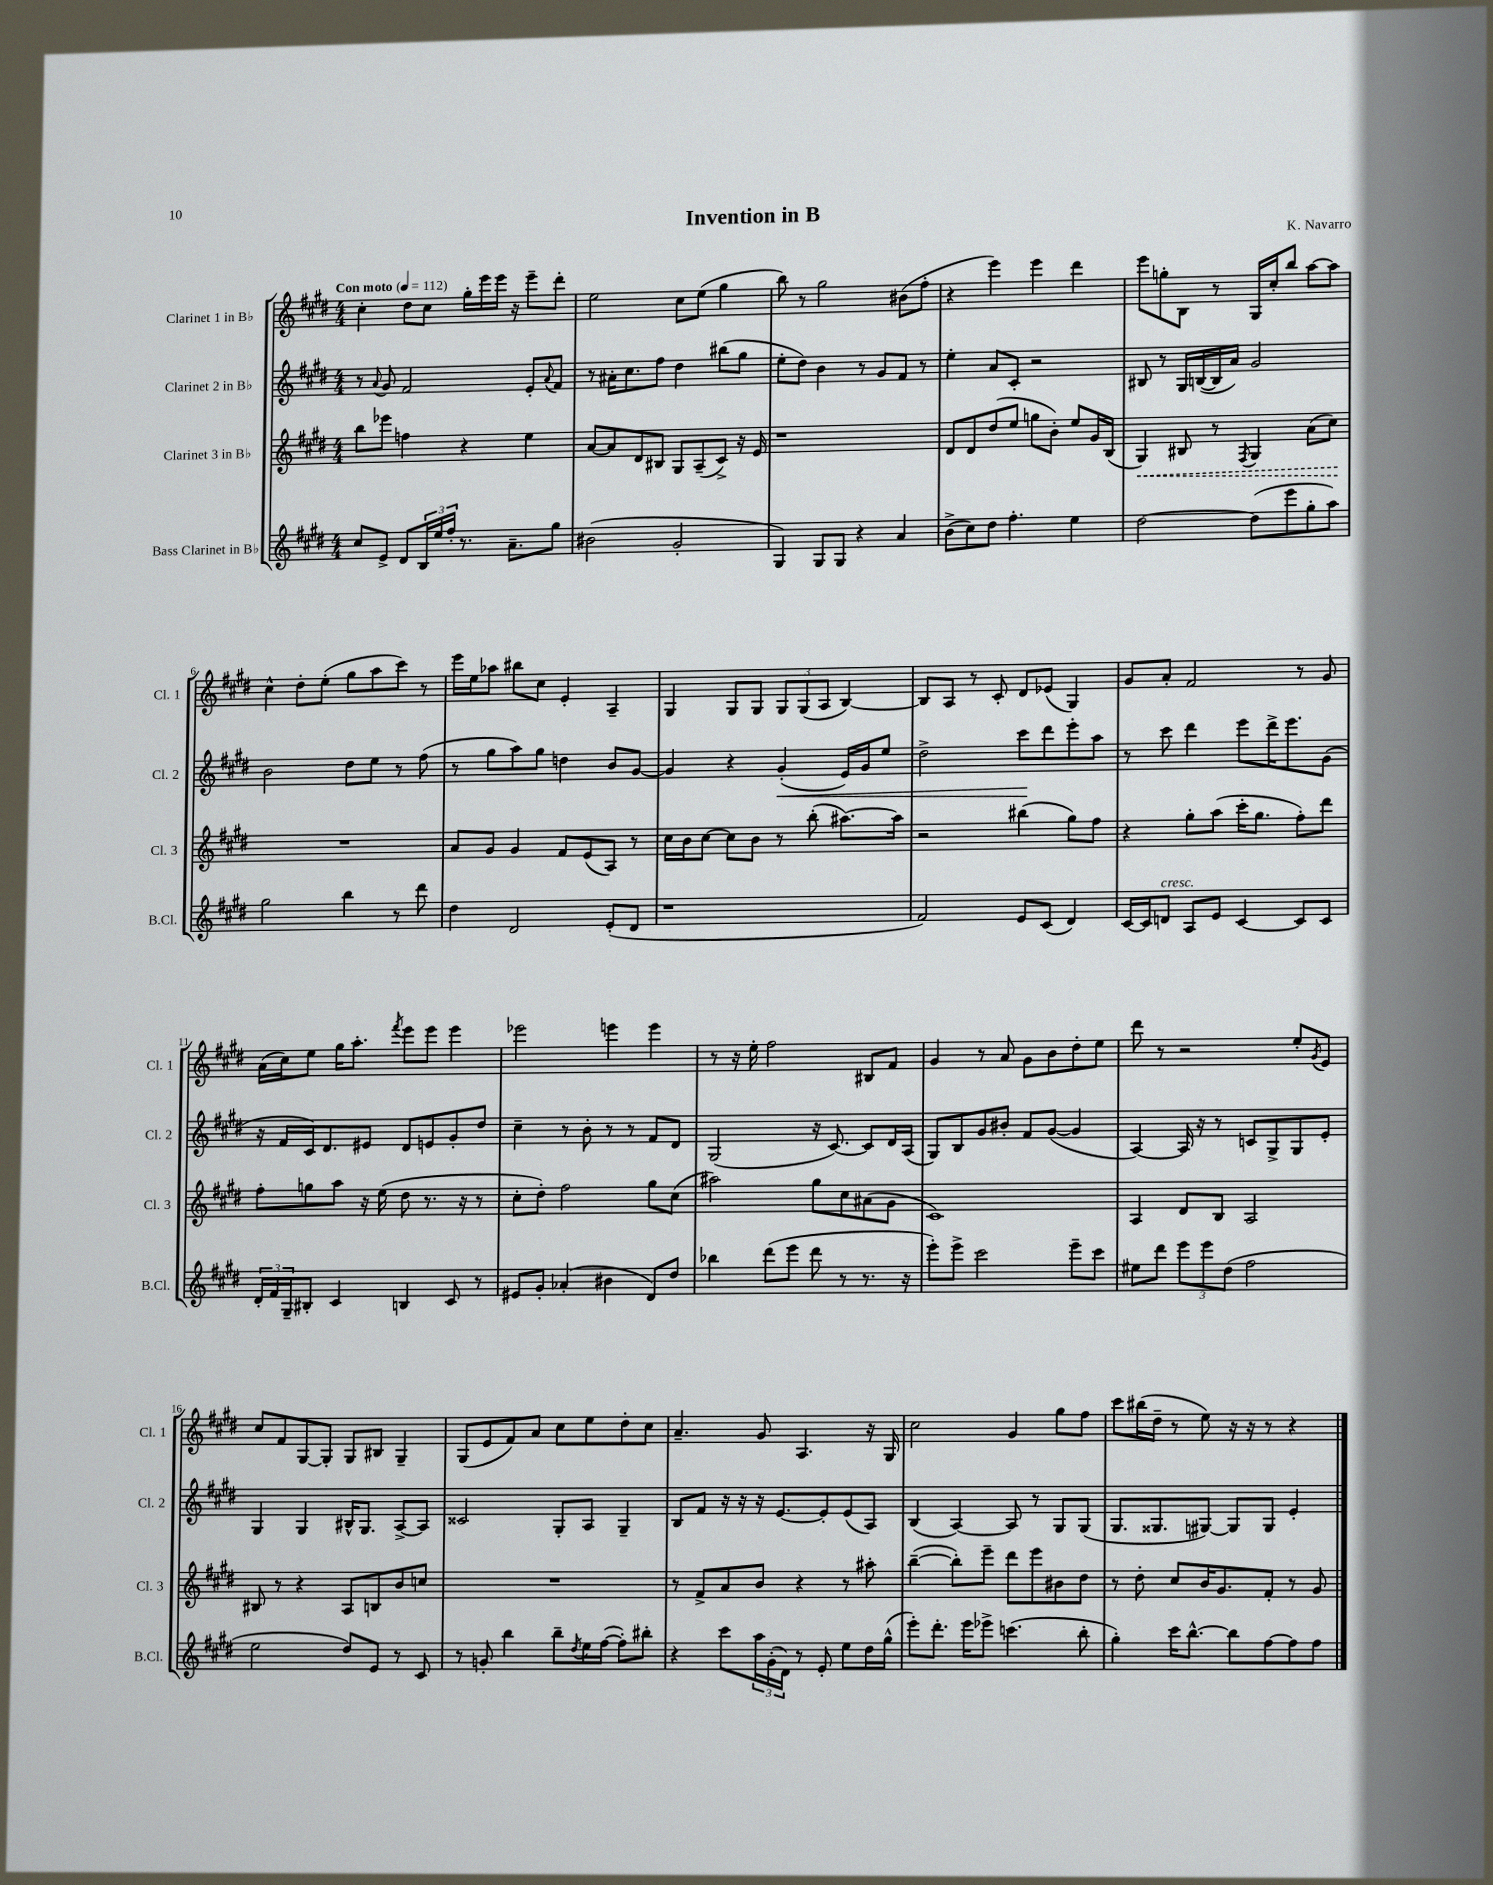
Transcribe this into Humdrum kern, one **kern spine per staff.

**kern	**kern	**kern	**kern
*staff4	*staff3	*staff2	*staff1
*clefG2	*clefG2	*clefG2	*clefG2
*k[f#c#g#d#]	*k[f#c#g#d#]	*k[f#c#g#d#]	*k[f#c#g#d#]
*M4/4	*M4/4	*M4/4	*M4/4
*MM112	*MM112	*MM112	*MM112
8cc#/L	8bb\L	8r	4cc#'\
.	.	8qqa/	.
8e^/J	8eee-\J	8g#/	.
8d#/L	4ff\	2f#/	8dd#\L
24B/L	.	.	8cc#\J
24ee/	.	.	.
24ff#'/JJ	.	.	.
8.r	4r	.	16gg#'\LL
.	.	.	16eee\
.	.	.	16eee\JJ
8.a~\L	.	.	16r
.	4ee\	8e'/L	8eee~\L
.	.	8qqa/	.
8gg#\J	.	8f#/J	8ddd#'\J
=	=	=	=
(2b#\	[8a/L	8r	2ee\
.	8a/]	16a#'\LK	.
.	.	8.cc#\	.
.	8d#/	.	.
.	8B#/J	8ff#\J	.
2g#'/	8G#/L	4dd#\	8cc#\L
.	(8A~/	.	(8ee\J
.	8c#^/J)	(8bb#\L	4gg#\
.	16r	8gg#\J	.
.	16e/	.	.
=	=	=	=
4G#/)	1r	8ee'\L	8bb\)
.	.	8dd#\J)	8r
8G#/L	.	4b\	2gg#\
8G#/J	.	.	.
4r	.	8r	.
.	.	8g#/L	.
4a/	.	8f#/J	(8b#\L
.	.	8r	8ff#'\J
=	=	=	=
(8b^\L	8d#/L	4ee'\	4r
8cc#\)	8d#/	.	.
8dd#\J	(8dd#/	8a/L	4eee\)
4.ff#'\	8ee/J	8c#'/J	.
.	8gg\L	2r	4eee\
.	8b'\J)	.	.
4ee\	8ee/L	.	4ddd#\
.	16g#/L	.	.
.	(16B/JJ	.	.
=	=	=	=
[2dd#\	4G#/)	8B#/	8eee\L
.	.	8r	8gg'\
.	8B#/	16G#/LL	8B\J
.	.	([16B/	.
.	8r	16B/]	8r
.	.	16a/JJ)	.
.	8qF#/	.	.
(8dd#\]L	4G#/	2g#/	16G#/LL
.	.	.	16cc#'/J
8eee\	.	.	8bb/J
8gg#'\	(8a\L	.	[8aa\L
8aa\J)	8cc#\J)	.	8aa\]J
=	=	=	=
2gg#\	1r	2b\	4cc#^^\
.	.	.	8dd#'\L
.	.	.	(8ee'\J
4bb\	.	8dd#\L	8gg#\L
.	.	8ee\J	8aa\
8r	.	8r	8ccc#\J)
8ddd#\	.	(8ff#\	8r
=	=	=	=
4dd#\	8a/L	8r	16eee\LL
.	.	.	16ee\J
.	8g#/J	8gg#\L	8aa-\J
2d#/	4g#/	8aa\)	8bb#\L
.	.	8gg#\J	8cc#\J
.	8f#/L	4dd\	4e'/
.	(8e/	.	.
(8e'/L	8A/J)	8b/L	4A~/
8d#/J	8r	[8g#/J	.
=	=	=	=
1r	16cc#\LL	4g#/]	4G#/
.	16b\J	.	.
.	[8cc#\J	.	.
.	8cc#\]L	4r	8G#/L
.	8b\J	.	8G#/J
.	8r	(4g#'/	12G#/L
.	.	.	(12G#/
.	(8bb'\	.	.
.	.	.	12A/J
.	[8.aa#\L)	16e/LL)	[4B/)
.	.	16g#/J	.
.	.	8ee/J	.
.	16aa#\]Jk	.	.
=	=	=	=
2f#/)	2r	2dd#^\	8B/]L
.	.	.	8A/J
.	.	.	8r
.	.	.	8c#'/
8e/L	(4bb#\	8ccc#\L	8d#/L
(8c#/J	.	8ddd#\	(8e-/J
4d#/)	8gg#\L)	8eee'\	4G#/)
.	8ff#\J	8aa\J	.
=	=	=	=
[16c#/LL	4r	8r	8g#/L
16c#/]J	.	.	.
8d/J	.	8ccc#\	8a'/J
8A/L	8gg#'\L	4ddd#\	2f#/
8e/J	(8aa\J	.	.
[4c#/	16ccc#'\LK	8eee\L	.
.	8.gg#\J	.	.
.	.	16ddd#^\K	.
.	.	8.eee\	.
8c#/]L	8ff#'\L)	.	8r
8c#/J	8ddd#\J	(8g#\J	8g#/
=	=	=	=
24d#'/LL	8ff#'\L	16r	(16a\LL
24f#/	.	.	.
.	.	16f#/LL	16cc#\J)
24G#~/J	.	.	.
8B#'/J	8gg\	16c#/J)	8ee\J
.	.	8.d#/	.
4c#/	8aa\J	.	16gg#\LK
.	.	.	8.aa'\J
.	16r	8e#/J	.
.	(16ee\	.	.
.	.	.	8qfff#/
4B/	8dd#\	8d#/L	8eee\L
.	8.r	8e/	8eee\J
8c#/	.	8g#'/	4eee\
.	16r	.	.
8r	8r	8dd#/J	.
=	=	=	=
8e#/L	8cc#'\L	4cc#~\	2eee-\
8g#'/J	8dd#'\J)	.	.
(4a-'/	2ff#\	8r	.
.	.	8b'\	.
4b#\	.	8r	4eee\
.	.	8r	.
8d#/L)	8gg#\L	8f#/L	4eee\
8dd#/J	(8cc#\J	8d#/J	.
=	=	=	=
4bb-\	2aa#\)	(2G#/	8r
.	.	.	16r
.	.	.	16ee'\
(8ddd#\L	.	.	2ff#\
8eee\J	.	.	.
8ddd#\	8gg#\L	16r	.
.	.	[8.c#/)	.
8r	8cc#\	.	.
8.r	(8a#\	8c#/]L	8B#/L
.	8g#\J	16d#/L	8f#/J
16r	.	(16A/JJ	.
=	=	=	=
8eee'\L)	1c#)	8G#/L)	4g#/
8eee^\J	.	8B/	.
2ccc#\	.	8g#/	8r
.	.	8b#'/J	8a/
.	.	8f#/L	8g#\L
.	.	([8g#/J	8b\
8eee~\L	.	4g#/]	8dd#'\
8ccc#\J	.	.	8ee\J
=	=	=	=
8ee#\L	4A/	[4A/)	8ddd#\
8ddd#\J	.	.	8r
12eee\L	8d#/L	16A/]	2r
.	.	16r	.
12eee\	.	.	.
.	8B/J	8r	.
(12dd#\J	.	.	.
2ff#\	2A/	8c/L	.
.	.	8G#^/	.
.	.	8G#/	8ee'/L
.	.	.	8qg#/
.	.	8e'/J	8e/J
=	=	=	=
2ee\	8B#/	4G#/	8cc#/L
.	8r	.	8f#/
.	4r	4G#/	[8G#/
.	.	.	8G#'/]J
8dd#/L)	8A/L	16B#^^/LK	8G#/L
.	.	8.G#/J	.
8e/J	8B/	.	8B#/J
8r	8b/	[8A^/L	4G#~/
8c#/	8cc/J	8A/]J	.
=	=	=	=
8r	1r	2c##/	(8G#/L
8g'/	.	.	8e/
4bb\	.	.	8f#/)
.	.	.	8a/J
8bb~\L	.	8G#'/L	8cc#\L
8qdd#/	.	.	.
16ee\L	.	8A/J	8ee\
([16ff#\JJ	.	.	.
8ff#'\]L)	.	4G#~/	8dd#'\
8bb#'\J	.	.	8cc#\J
=	=	=	=
4r	8r	8B/L	4.a~/
.	8f#^/L	8f#/J	.
8ccc#\L	8a/	16r	.
.	.	16r	.
24aa\L	8b/J	16r	8g#/
(24g#'\	.	.	.
.	.	[8.e/L	.
24d#\JJ)	.	.	.
8r	4r	.	4.A/
8e'/	.	8e'/]	.
8ee\L	8r	(8e/	.
16dd#\L	8aa#'\	8A/J)	16r
(16gg#^^\JJ	.	.	16G#/
=	=	=	=
8eee'\L)	([4bb~\	(4B/	2cc#\
8.ddd#'\J	.	.	.
.	8bb'\]L)	[4A/)	.
16eee\LK	.	.	.
8eee-^\J	8eee~\J	.	.
(4.ccc\	8ddd#\L	8A/]	4g#/
.	8eee\	8r	.
.	8b#\	8G#/L	8gg#\L
8bb'\	8dd#\J	(8G#/J	8ff#\J
=	=	=	=
4gg#'\)	8r	8.G#/L	8ccc#\L
.	8dd#'\	.	(16bb#\L
.	.	8.G##/	16dd#~\JJ
16ccc#\LK	8cc#/L	.	8r
[8.bb^^\J	.	.	.
.	16b/K	[8G#/J)	8ee\)
.	8.g#/	.	.
8bb\]L	.	8G#/]L	16r
.	.	.	16r
[8ff#\	8f#'/J	8G#/J	8r
8ff#\]	8r	4e'/	4r
8ff#\J	8g#/	.	.
==	==	==	==
*-	*-	*-	*-
